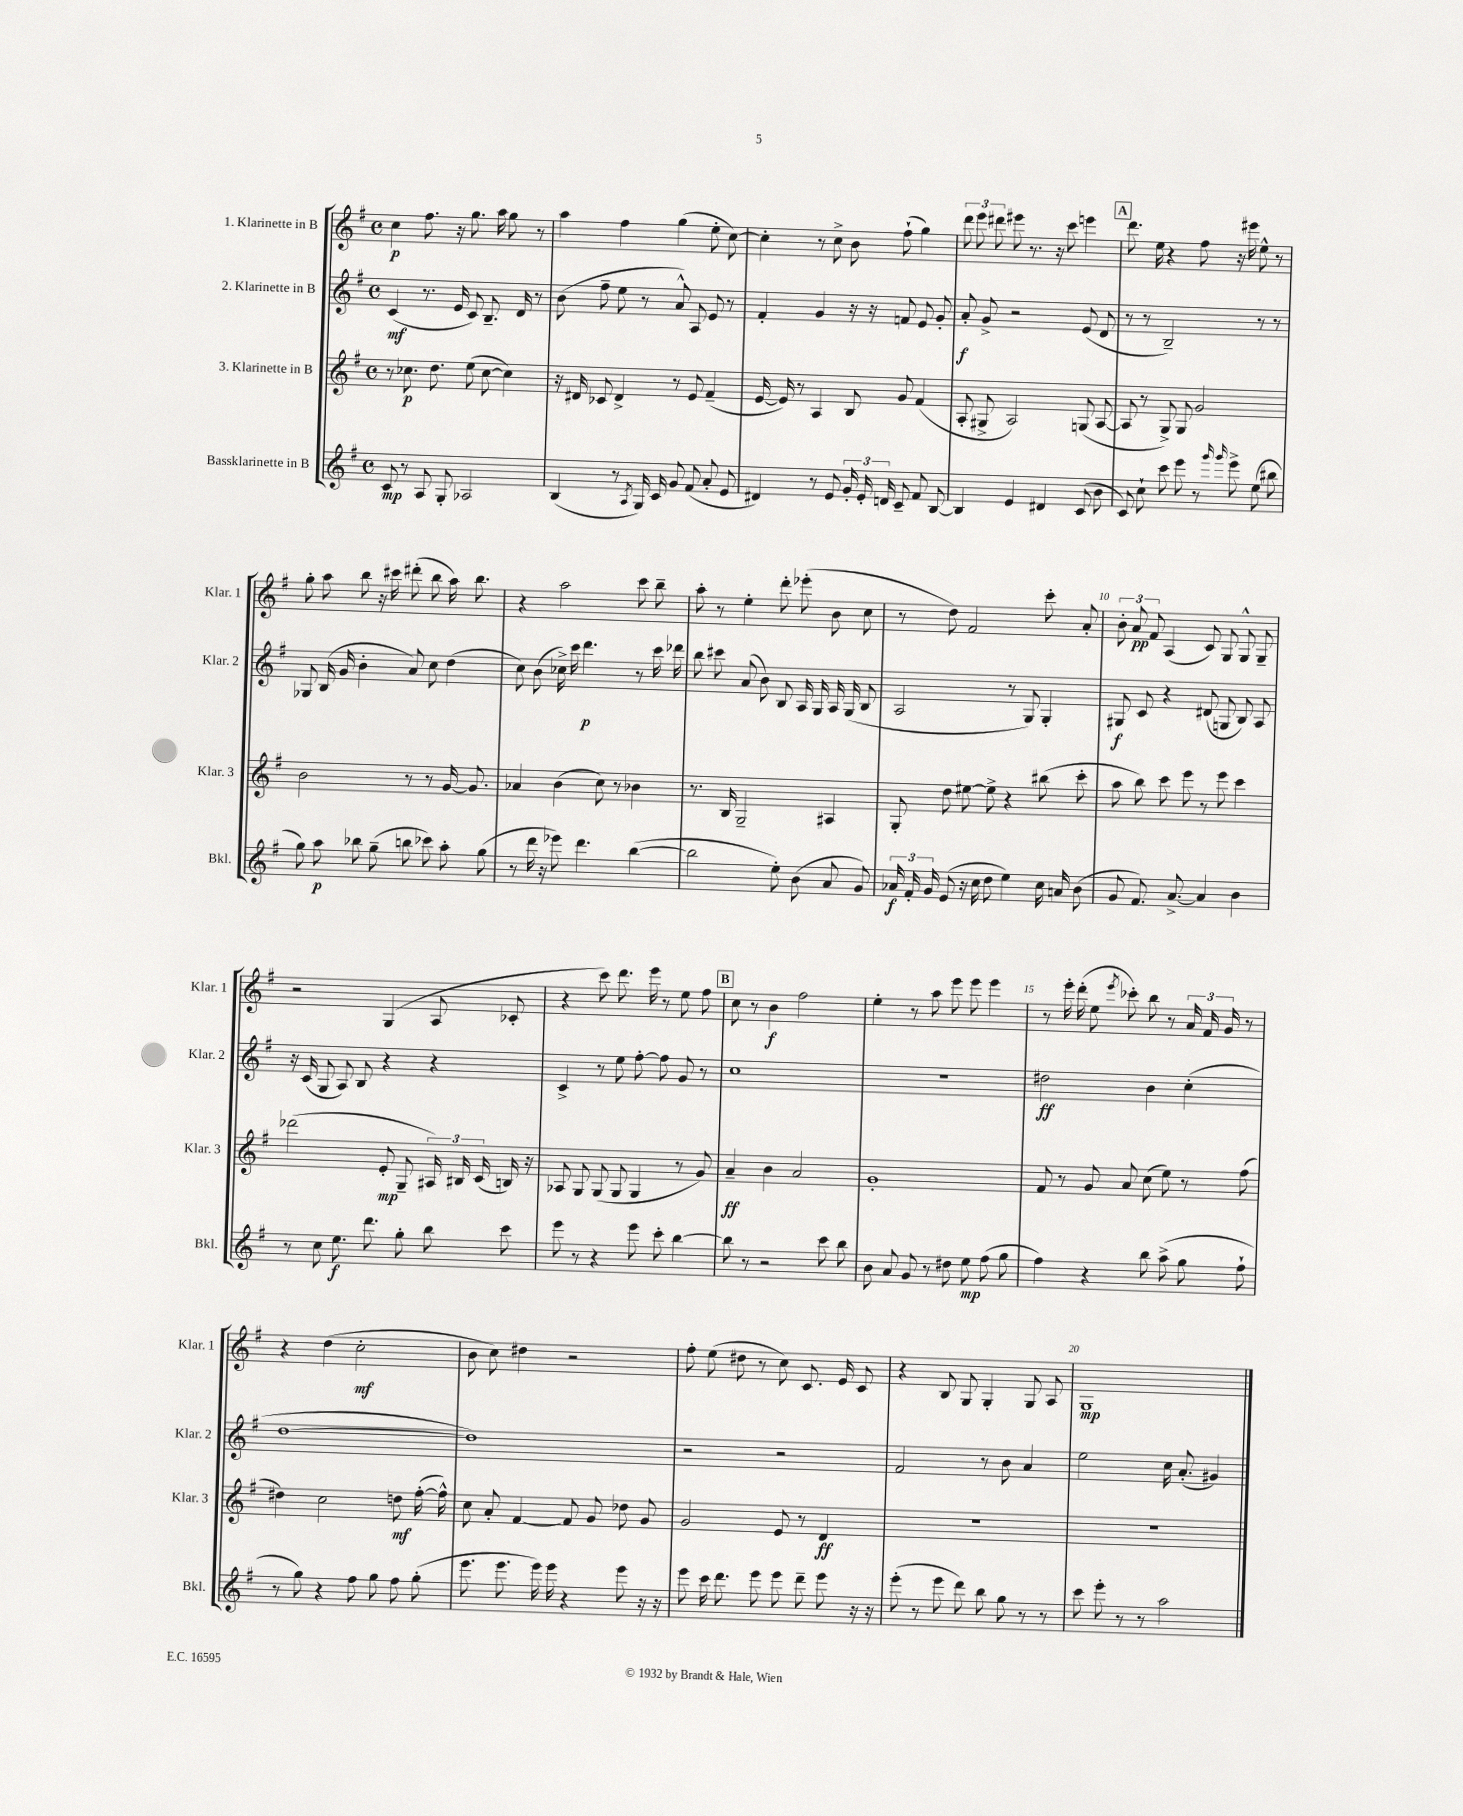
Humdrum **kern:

**kern	**dynam	**kern	**dynam	**kern	**dynam	**kern	**dynam
*part4	*part4	*part3	*part3	*part2	*part2	*part1	*part1
*staff4	*staff4	*staff3	*staff3	*staff2	*staff2	*staff1	*staff1
*I"Bassklarinette in B	*	*I"3. Klarinette in B	*	*I"2. Klarinette in B	*	*I"1. Klarinette in B	*
*I'Bkl.	*	*I'Klar. 3	*	*I'Klar. 2	*	*I'Klar. 1	*
*clefG2	*	*clefG2	*	*clefG2	*	*clefG2	*
*k[f#]	*	*k[f#]	*	*k[f#]	*	*k[f#]	*
*M4/4	*	*M4/4	*	*M4/4	*	*M4/4	*
*met(c)	*	*met(c)	*	*met(c)	*	*met(c)	*
=1	=1	=1	=1	=1	=1	=1	=1
8c/	mp	8r	.	(4c/	mf	4cc\	p
8r	.	8.cc-X\	p	.	.	.	.
8A/	.	.	.	8.r	.	8.ff#\	.
.	.	8.dd\	.	.	.	.	.
8G'/	.	.	.	.	.	.	.
.	.	.	.	16e/	.	16r	.
2A-X/	.	(8ee\	.	8c/)	.	8.gg\	.
.	.	[8cc-\	.	8.B~/	.	.	.
.	.	.	.	.	.	16aa\	.
.	.	4cc-\])	.	.	.	8gg\	.
.	.	.	.	16d/	.	.	.
.	.	.	.	8r	.	8r	.
=2	=2	=2	=2	=2	=2	=2	=2
(4B/	.	16r	.	(8b\	.	4aa\	.
.	.	16d#X/	.	.	.	.	.
.	.	8c-X/	.	8ff#~\	.	.	.
8r	.	4d#^/	.	8ee\	.	4ff#\	.
8qA/	.	.	.	.	.	.	.
16G/)	.	.	.	8r	.	.	.
16c/	.	.	.	.	.	.	.
8g/	.	8r	.	8a^^/)	.	(4gg\	.
(8f#/	.	8e/	.	8A/	.	.	.
8a'/	.	(4f#~/	.	8e/	.	8ee'\	.
8e/	.	.	.	8r	.	[8cc\)	.
=3	=3	=3	=3	=3	=3	=3	=3
4d#X/)	.	[16e/	.	4f#'/	.	4cc'\]	.
.	.	16e/])	.	.	.	.	.
.	.	8r	.	.	.	.	.
8r	.	4A/	.	4g/	.	8r	.
8e/	.	.	.	.	.	8cc^\	.
24g'/	.	8B/	.	16r	.	8b\	.
24e'/	.	.	.	.	.	.	.
.	.	.	.	16r	.	.	.
24dn/	.	.	.	.	.	.	.
8c~/	.	8g/	.	8fn/	.	(8ff#`\	.
8f#/	.	(4f#/	.	8e/	.	4gg\)	.
[8B/	.	.	.	8g'/	.	.	.
=4	=4	=4	=4	=4	=4	=4	=4
4B/]	.	8A'/	.	8a'/	f	12ddd\	.
.	.	.	.	.	.	12eee\	.
.	.	8G#X^/	.	8g^/	.	.	.
.	.	.	.	.	.	12ddd#X\	.
4e/	.	2A/)	.	2r	.	8eee#X\	.
.	.	.	.	.	.	8.r	.
4d#X/	.	.	.	.	.	.	.
.	.	.	.	.	.	16r	.
.	.	.	.	.	.	8ccc\	.
(8c/	.	(8Gn/	.	(8e/	.	4eeen\	.
8b\	.	[8A/	.	8d/	.	.	.
!!LO:REH:place=s1:t=A
=5	=5	=5	=5	=5	=5	=5	=5
8c/)	.	8A/]	.	8r	.	8.ddd\	.
8cc`\	.	8r	.	8r	.	.	.
.	.	.	.	.	.	16ee\	.
8ccc\	.	8G^/)	.	2B~/)	.	4r	.
8eee\	.	8G/	.	.	.	.	.
8r	.	2g/	.	.	.	8ff#\	.
16qqggg/	.	.	.	.	.	.	.
16qqggg/	.	.	.	.	.	.	.
8eee^\	.	.	.	.	.	16r	.
.	.	.	.	.	.	16eee#X\	.
(8ee\	.	.	.	8r	.	8ee^^\	.
8bb#X\	.	.	.	8r	.	8r	.
!!LO:LB:g=z
=6	=6	=6	=6	=6	=6	=6	=6
8gg\)	.	2b\	.	8G-X/	.	8gg'\	.
8aa\	p	.	.	(16B/	.	8aa\	.
.	.	.	.	16g/	.	.	.
8bb-X\	.	.	.	4b'\	.	8bb\	.
(8gg~\	.	.	.	.	.	16r	.
.	.	.	.	.	.	16ccc#X\	.
8bbn\	.	8r	.	8a/)	.	(8ddd#X'\	.
8ccc-X\)	.	8r	.	8cc\	.	8bb\	.
8aa'\	.	[16g/	.	(4dd\	.	16aa\)	.
.	.	8.g/]	.	.	.	8.bb\	.
(8gg\	.	.	.	.	.	.	.
=7	=7	=7	=7	=7	=7	=7	=7
8r	.	4a-X/	.	8cc\)	.	4r	.
16ddd\	.	.	.	(8b\	.	.	.
16r	.	.	.	.	.	.	.
8eee-X\)	.	(4b\	.	16cc-X^\)	.	2aa\	.
.	.	.	.	16ccc\	.	.	.
4.ddd\	.	.	.	4.ddd\	p	.	.
.	.	8cc\)	.	.	.	.	.
.	.	8r	.	.	.	.	.
([4bb\	.	4b-X\	.	8r	.	8ccc\	.
.	.	.	.	16ccc\	.	8bb~\	.
.	.	.	.	16ddd-X\	.	.	.
=8	=8	=8	=8	=8	=8	=8	=8
2bb\]	.	8.r	.	8bb\	.	8aa'\	.
.	.	.	.	8ccc#X\	.	8r	.
.	.	16B/	.	.	.	.	.
.	.	2G~/	.	(8a/	.	4ee'\	.
.	.	.	.	8b\)	.	.	.
8ee'\)	.	.	.	8B/	.	8ddd'\	.
(8b\	.	.	.	16A/	.	(8eee-X'\	.
.	.	.	.	16G/	.	.	.
8a/	.	4A#X/	.	16A/	.	8b\	.
.	.	.	.	(16G/	.	.	.
8g/)	.	.	.	8B/	.	8cc\	.
=9	=9	=9	=9	=9	=9	=9	=9
24a-X/	f	8G'/	.	2A/	.	8r	.
24f#'/	.	.	.	.	.	.	.
24g/	.	.	.	.	.	.	.
(8e/	.	8dd\	.	.	.	8dd\)	.
16r	.	[8ee#X\	.	.	.	2f#/	.
16cc\	.	.	.	.	.	.	.
8dd\	.	8ee#^\]	.	.	.	.	.
4ee\)	.	4r	.	8r	.	.	.
.	.	.	.	8G/)	.	.	.
16cc\	.	(8bb#X\	.	4G'/	.	8ccc'\	.
16an/	.	.	.	.	.	.	.
(8b\	.	8ccc'\	.	.	.	8a'/	.
=10	=10	=10	=10	=10	=10	=10	=10
8g/	.	8aa\	.	8G#X/	f	12b'\	.
.	.	.	.	.	.	12a/	pp
8.f#/)	.	8bb\)	.	8c/	.	.	.
.	.	.	.	.	.	12f#/	.
.	.	8ccc\	.	4r	.	(4A/	.
[8.a^/	.	.	.	.	.	.	.
.	.	8eee\	.	.	.	.	.
4a/]	.	8r	.	(8d#X/	.	8c/)	.
.	.	8eee\	.	8Gn/	.	8G/	.
4b\	.	4ccc\	.	8B/)	.	8G^^/	.
.	.	.	.	8A/	.	8G~/	.
!!LO:LB:g=z
=11	=11	=11	=11	=11	=11	=11	=11
8r	.	(2ddd-X\	.	16r	.	2r	.
.	.	.	.	(16c/	.	.	.
8cc\	.	.	.	8G/	.	.	.
8.ee\	f	.	.	8A/)	.	.	.
.	.	.	.	8B/	.	.	.
8.ddd\	.	.	.	.	.	.	.
.	.	8e'/	mp	4r	.	(4G/	.
8gg'\	.	8G~/	.	.	.	.	.
8bb\	.	24A#X/)	.	4r	.	8A/	.
.	.	24B#X/	.	.	.	.	.
.	.	(24c/	.	.	.	.	.
8ccc\	.	16Bn/)	.	.	.	8c-X'/	.
.	.	16r	.	.	.	.	.
=12	=12	=12	=12	=12	=12	=12	=12
8eee\	.	8A-X/	.	4c^/	.	4r	.
8r	.	8G/	.	.	.	.	.
4r	.	(8G/	.	8r	.	8ccc\)	.
.	.	8G/	.	8ee\	.	8.ddd\	.
8eee\	.	4G/	.	[8ff#'\	.	.	.
.	.	.	.	.	.	16eee\	.
8ccc'\	.	.	.	8ff#\]	.	8r	.
[4bb\	.	8r	.	8g/	.	8ee\	.
.	.	8g/)	.	8r	.	8ff#\	.
!!LO:REH:place=s1:t=B
=13	=13	=13	=13	=13	=13	=13	=13
8bb\]	.	4a~/	ff	1cc	.	8cc\	.
8r	.	.	.	.	.	8r	.
2r	.	4b\	.	.	.	4b\	f
.	.	2a/	.	.	.	2ff#\	.
8ccc\	.	.	.	.	.	.	.
8bb\	.	.	.	.	.	.	.
=14	=14	=14	=14	=14	=14	=14	=14
8b\	.	1g'	.	1r	.	4ee'\	.
8a/	.	.	.	.	.	.	.
8g/	.	.	.	.	.	8r	.
8r	.	.	.	.	.	8aa\	.
8dd#X\	.	.	.	.	.	8eee\	.
8ee\	mp	.	.	.	.	8eee\	.
(8ff#\	.	.	.	.	.	4eee\	.
8gg\	.	.	.	.	.	.	.
=15	=15	=15	=15	=15	=15	=15	=15
4ff#\)	.	8f#/	.	2dd#X\	ff	8r	.
.	.	8r	.	.	.	16eee'\	.
.	.	.	.	.	.	(16ddd'\	.
4r	.	8g/	.	.	.	8ee\	.
.	.	.	.	.	.	8qeee/	.
.	.	8a/	.	.	.	8ccc-X'\)	.
8bb\	.	(8cc\	.	4b\	.	8bb\	.
(8aa^\	.	8ee\)	.	.	.	8r	.
8gg\	.	8r	.	(4cc'\	.	24a/	.
.	.	.	.	.	.	24f#/	.
.	.	.	.	.	.	24g/	.
8ff#`\	.	(8ff#\	.	.	.	8r	.
!!LO:LB:g=z
=16	=16	=16	=16	=16	=16	=16	=16
8r	.	4dd#X\)	.	[1dd	.	4r	.
8gg\)	.	.	.	.	.	.	.
4r	.	2cc\	.	.	.	(4dd\	.
8ff#\	.	.	.	.	.	2cc'\	mf
8gg\	.	.	.	.	.	.	.
8ff#\	.	8ddn\	mf	.	.	.	.
(8gg'\	.	([16ff#'\	.	.	.	.	.
.	.	16ff#^^\])	.	.	.	.	.
=17	=17	=17	=17	=17	=17	=17	=17
8.eee\	.	8cc\	.	1dd])	.	8b\	.
.	.	8a'/	.	.	.	8cc\)	.
8.eee\	.	.	.	.	.	.	.
.	.	[4f#/	.	.	.	4dd#X\	.
16eee\)	.	.	.	.	.	.	.
16eee\	.	.	.	.	.	.	.
4r	.	8f#/]	.	.	.	2r	.
.	.	8g/	.	.	.	.	.
8eee\	.	8dd-X\	.	.	.	.	.
16r	.	8g/	.	.	.	.	.
16r	.	.	.	.	.	.	.
=18	=18	=18	=18	=18	=18	=18	=18
8eee\	.	2g/	.	2r	.	8ff#'\	.
16ccc\	.	.	.	.	.	(8ee\	.
8.ddd\	.	.	.	.	.	.	.
.	.	.	.	.	.	8dd#X\	.
8eee\	.	.	.	.	.	8r	.
8eee\	.	8e/	.	2r	.	8cc\)	.
8ddd~\	.	8r	.	.	.	8.c/	.
8eee\	.	4d/	ff	.	.	.	.
.	.	.	.	.	.	16e/	.
16r	.	.	.	.	.	8c/	.
16r	.	.	.	.	.	.	.
=19	=19	=19	=19	=19	=19	=19	=19
(8eee'\	.	1r	.	2f#/	.	4r	.
8r	.	.	.	.	.	.	.
8eee\	.	.	.	.	.	8B/	.
8ddd\)	.	.	.	.	.	8G/	.
8bb\	.	.	.	8r	.	4G'/	.
8gg\	.	.	.	8b\	.	.	.
8r	.	.	.	4a/	.	8G/	.
8r	.	.	.	.	.	8A/	.
=20	=20	=20	=20	=20	=20	=20	=20
8ccc\	.	1r	.	2ee\	.	1G	mp
8eee'\	.	.	.	.	.	.	.
8r	.	.	.	.	.	.	.
8r	.	.	.	.	.	.	.
2aa\	.	.	.	16cc\	.	.	.
.	.	.	.	(8.a'/	.	.	.
.	.	.	.	4g#X/)	.	.	.
==	==	==	==	==	==	==	==
*-	*-	*-	*-	*-	*-	*-	*-
